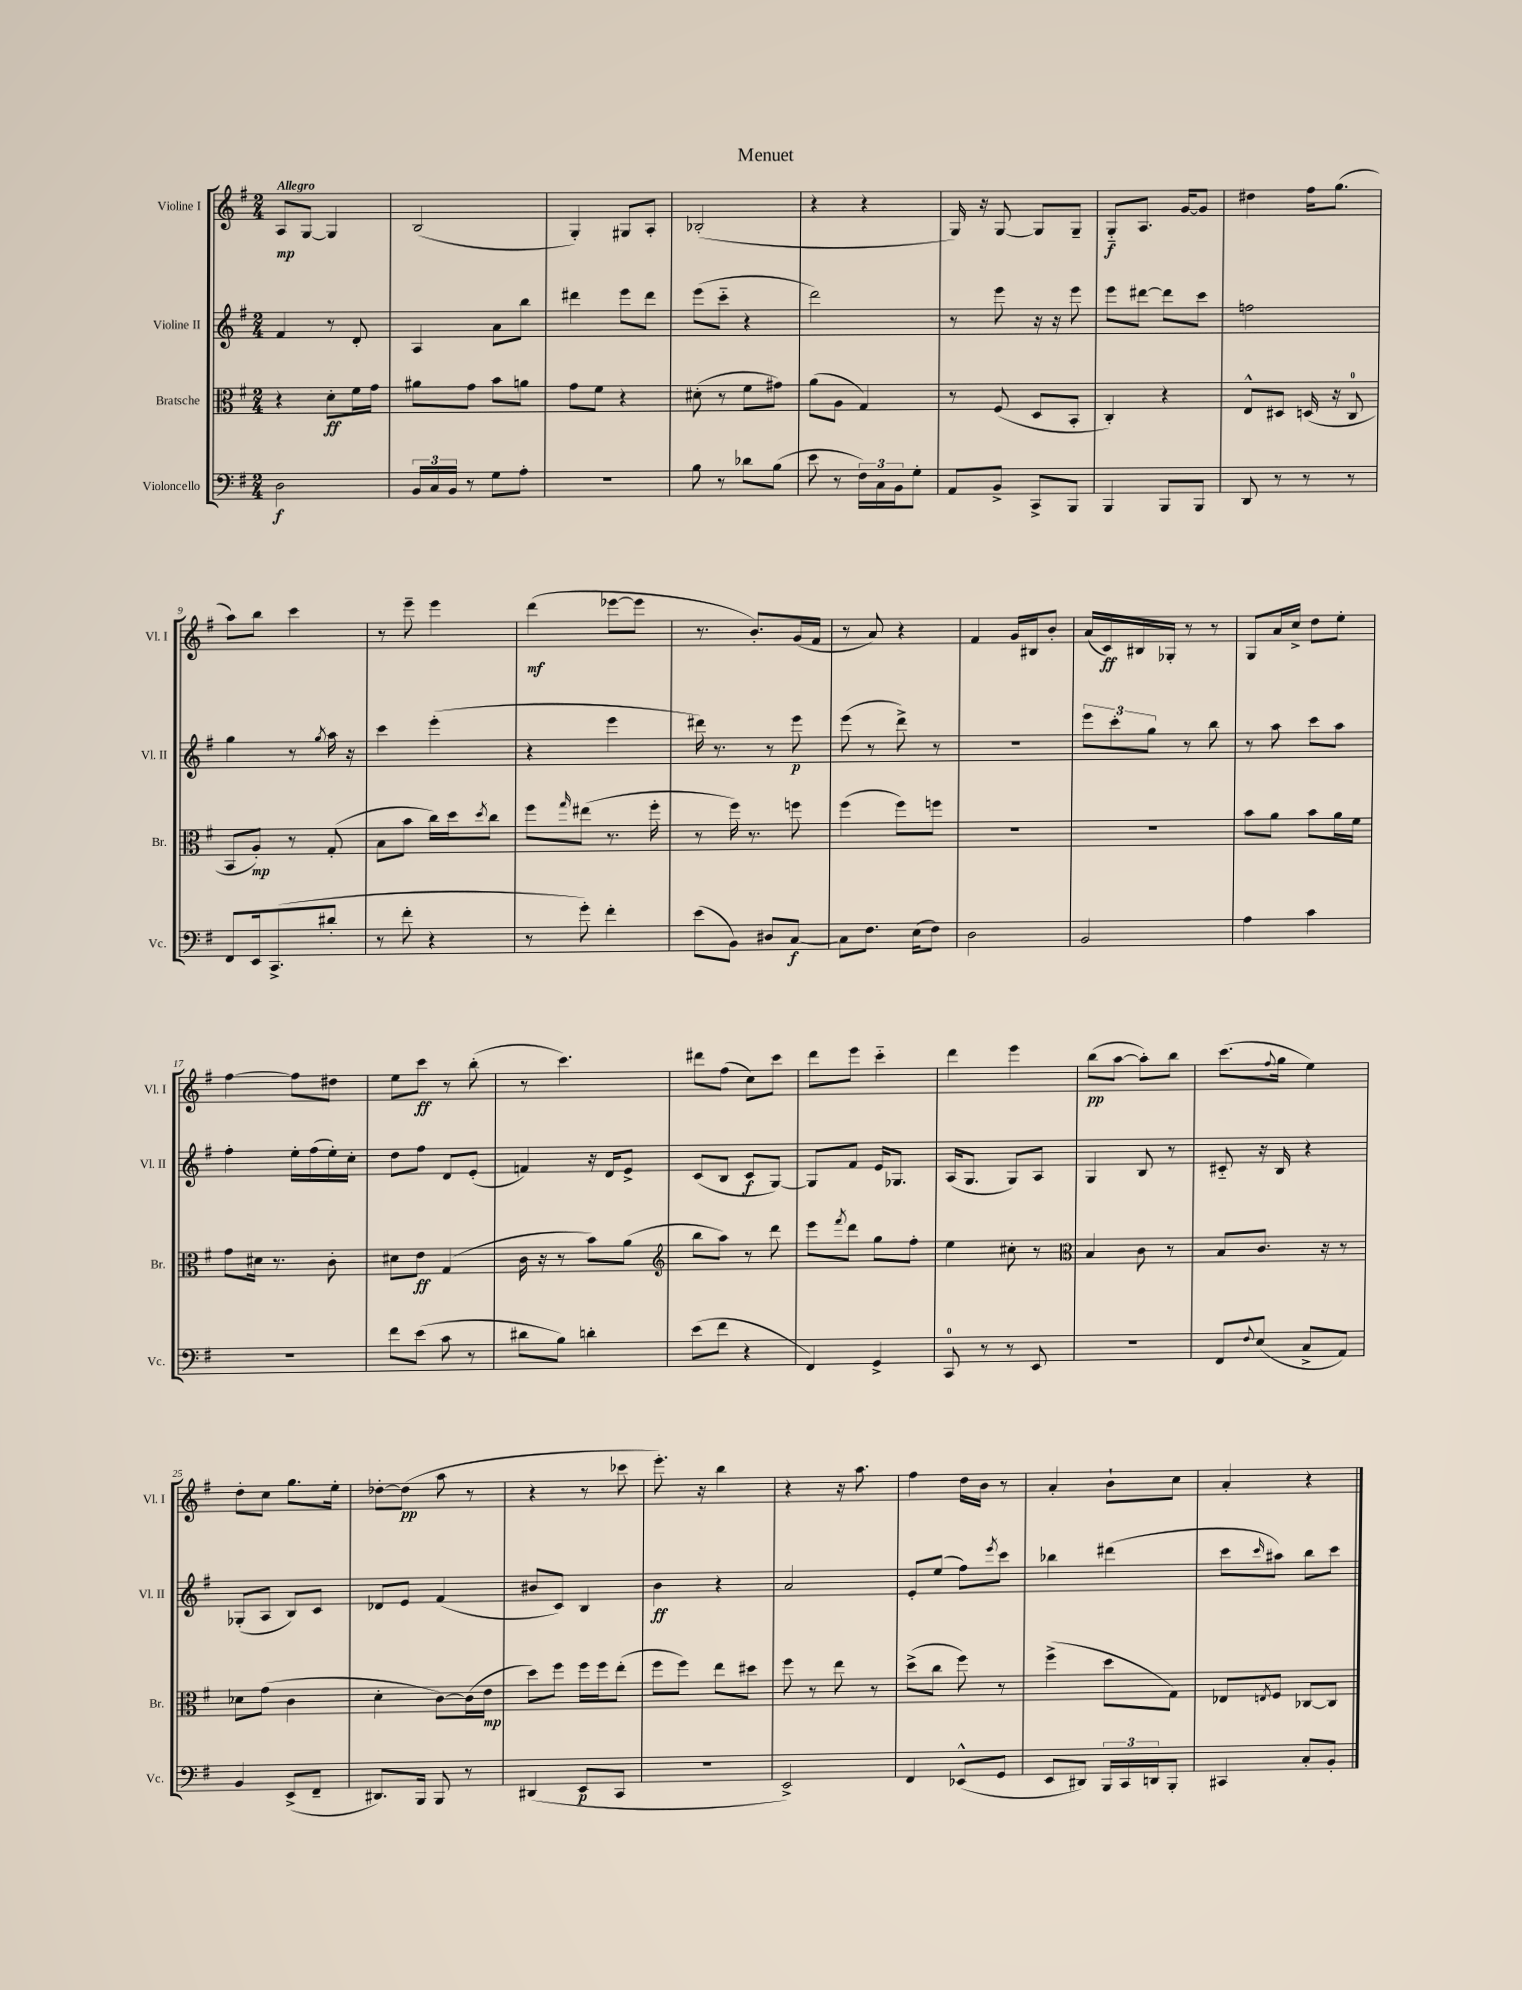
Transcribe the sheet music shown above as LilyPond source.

\header { title = "Menuet" }
<<
\new StaffGroup <<
\new Staff = "s0" \with { instrumentName = "Violine I" shortInstrumentName = "Vl. I" } {
    \clef treble \key g \major \numericTimeSignature \time 2/4 \tempo "Allegro"
    a8\mp g8~ g4 |
    b2( |
    g4-.) gis8 a8-. |
    bes2-.( |
    r4 r4 |
    g16) r16 g8~ g8 g8-- |
    g8-_\f a8. g'16~ g'8 |
    dis''4 fis''16 g''8.( |
    a''8) b''8 c'''4 |
    r8 e'''8-- e'''4 |
    d'''4\mf( ees'''8~ ees'''8 |
    r8. b'8.-.) g'16( fis'16 |
    r8 a'8) r4 |
    fis'4 g'16 bis16 b'8-. |
    a'16( c'16\ff) bis16 ges16-. r8 r8 |
    g8 a'16 c''16-> d''8 e''8-. |
    fis''4~ fis''8 dis''8 |
    e''8 c'''8\ff r8 b''8-.( |
    r8 c'''4.) |
    dis'''8 fis''8( c''8) c'''8 |
    d'''8 e'''8 c'''4-_ |
    d'''4 e'''4 |
    b''8\pp( a''8~ a''8-.) b''8 |
    c'''8.( \appoggiatura { fis''8 } g''16 e''4) |
    d''8-. c''8 g''8. e''16-. |
    des''8~-. des''8\pp( a''8 r8 |
    r4 r8 ces'''8 |
    e'''8.-.) r16 b''4 |
    r4 r16 a''8. |
    fis''4 d''16 b'16 r8 |
    a'4-. b'8-! c''8 |
    a'4-. r4 \bar "|." |
}
\new Staff = "s1" \with { instrumentName = "Violine II" shortInstrumentName = "Vl. II" } {
    \clef treble \key g \major \numericTimeSignature \time 2/4
    fis'4 r8 d'8-. |
    a4 a'8 b''8 |
    dis'''4 e'''8 dis'''8 |
    e'''8( c'''8-_ r4 |
    d'''2) |
    r8 e'''8 r16 r16 e'''8 |
    e'''8 dis'''8~ dis'''8 c'''8 |
    f''2 |
    g''4 r8 \acciaccatura { g''8 } a''16 r16 |
    c'''4 e'''4-.( |
    r4 e'''4 |
    dis'''16) r8. r8 e'''8\p |
    e'''8( r8 d'''8->) r8 |
    R2 |
    \tuplet 3/2 { e'''8 c'''8-. g''8 } r8 b''8 |
    r8 a''8 c'''8 a''8 |
    fis''4-. e''16-. fis''16( e''16-.) c''16-. |
    d''8 fis''8 d'8 e'8-.( |
    f'4) r16 d'16 e'8-> |
    c'8( b8 c'8\f g8~) |
    g8 fis'8 e'16 ges8. |
    a16( g8. g8) a8 |
    g4 b8 r8 |
    cis'8-_ r16 b16 r4 |
    ges8-.( a8 b8) c'8 |
    des'8 e'8 fis'4( |
    bis'8 c'8) b4 |
    b'4\ff r4 |
    a'2 |
    e'8-. e''8( fis''8) \acciaccatura { e'''8 } c'''8 |
    bes''4 dis'''4( |
    c'''8 \grace { c'''16 } ais''8) b''8 c'''8 \bar "|." |
}
\new Staff = "s2" \with { instrumentName = "Bratsche" shortInstrumentName = "Br." } {
    \clef alto \key g \major \numericTimeSignature \time 2/4
    r4 d'8-.\ff fis'16 g'16 |
    ais'8 g'8 b'8 a'8 |
    g'8 fis'8 r4 |
    dis'8-.( r8 fis'8 gis'8) |
    a'8( a8 g4) |
    r8 fis8( d8 b,8-. |
    c4-.) r4 |
    e8-^ dis8 d16( r16 c8-0 |
    b,8 a8-.\mp) r8 g8-.( |
    b8 b'8 c''16) d''16 \acciaccatura { d''8 } c''8 |
    fis''8 \grace { g''16 } eis''8( r8. fis''16-. |
    r8 fis''16) r8. f''8 |
    fis''4( fis''8) f''8 |
    R2 |
    R2 |
    b'8 a'8 b'8 a'16 fis'16 |
    g'8 dis'16 r8. c'8-. |
    dis'8 e'8\ff g4( |
    c'16 r16 r8 b'8) a'8( |
    \clef treble b''8 a''8) r8 d'''8 |
    e'''8 \acciaccatura { fis'''8 } d'''8 g''8 fis''8-. |
    e''4 cis''8-. r8 |
    \clef alto b4 c'8 r8 |
    b8 c'8. r16 r8 |
    des'8 g'8( c'4 |
    d'4-. c'8~) c'16( e'16\mp |
    d''8) fis''8 fis''16 fis''16 e''8-.( |
    fis''8 fis''8) e''8 dis''8 |
    fis''8 r8 e''8 r8 |
    d''8->( c''8 fis''8) r8 |
    fis''4->( d''8 g8) |
    ees8 \acciaccatura { e8 } fis8 ces8~ ces8 \bar "|." |
}
\new Staff = "s3" \with { instrumentName = "Violoncello" shortInstrumentName = "Vc." } {
    \clef bass \key g \major \numericTimeSignature \time 2/4
    d2\f |
    \tuplet 3/2 { b,16 c16 b,16 } r8 g8 a8-. |
    r2 |
    b8 r8 des'8 b8( |
    e'8 r8 \tuplet 3/2 { fis16) c16 b,16 } g8-. |
    a,8 b,8-> c,8-> b,,8 |
    b,,4 b,,8 b,,8 |
    d,8 r8 r8 r8 |
    fis,8 e,16 c,8.->( dis'8-. |
    r8 fis'8-. r4 |
    r8 g'8-.) fis'4-. |
    e'8( b,8) dis8 c8~\f |
    c8 fis8. e16( fis8) |
    d2 |
    b,2 |
    a4 c'4 |
    R2 |
    fis'8 e'8( c'8 r8 |
    dis'8 b8) d'4-. |
    e'8( fis'8 r4 |
    fis,4) g,4-> |
    c,8-0 r8 r8 e,8 |
    R2 |
    fis,8 \appoggiatura { fis8 } e8( c8-> a,8) |
    b,4 e,8->( fis,8-- |
    dis,8.) b,,16 b,,8 r8 |
    dis,4( e,8\p c,8 |
    R2 |
    e,2->) |
    fis,4 ees,8-^( g,8 |
    e,8 dis,8) \tuplet 3/2 { b,,16 c,16 d,16 } b,,8-. |
    cis,4 c8-. b,8-. \bar "|." |
}
>>
>>
